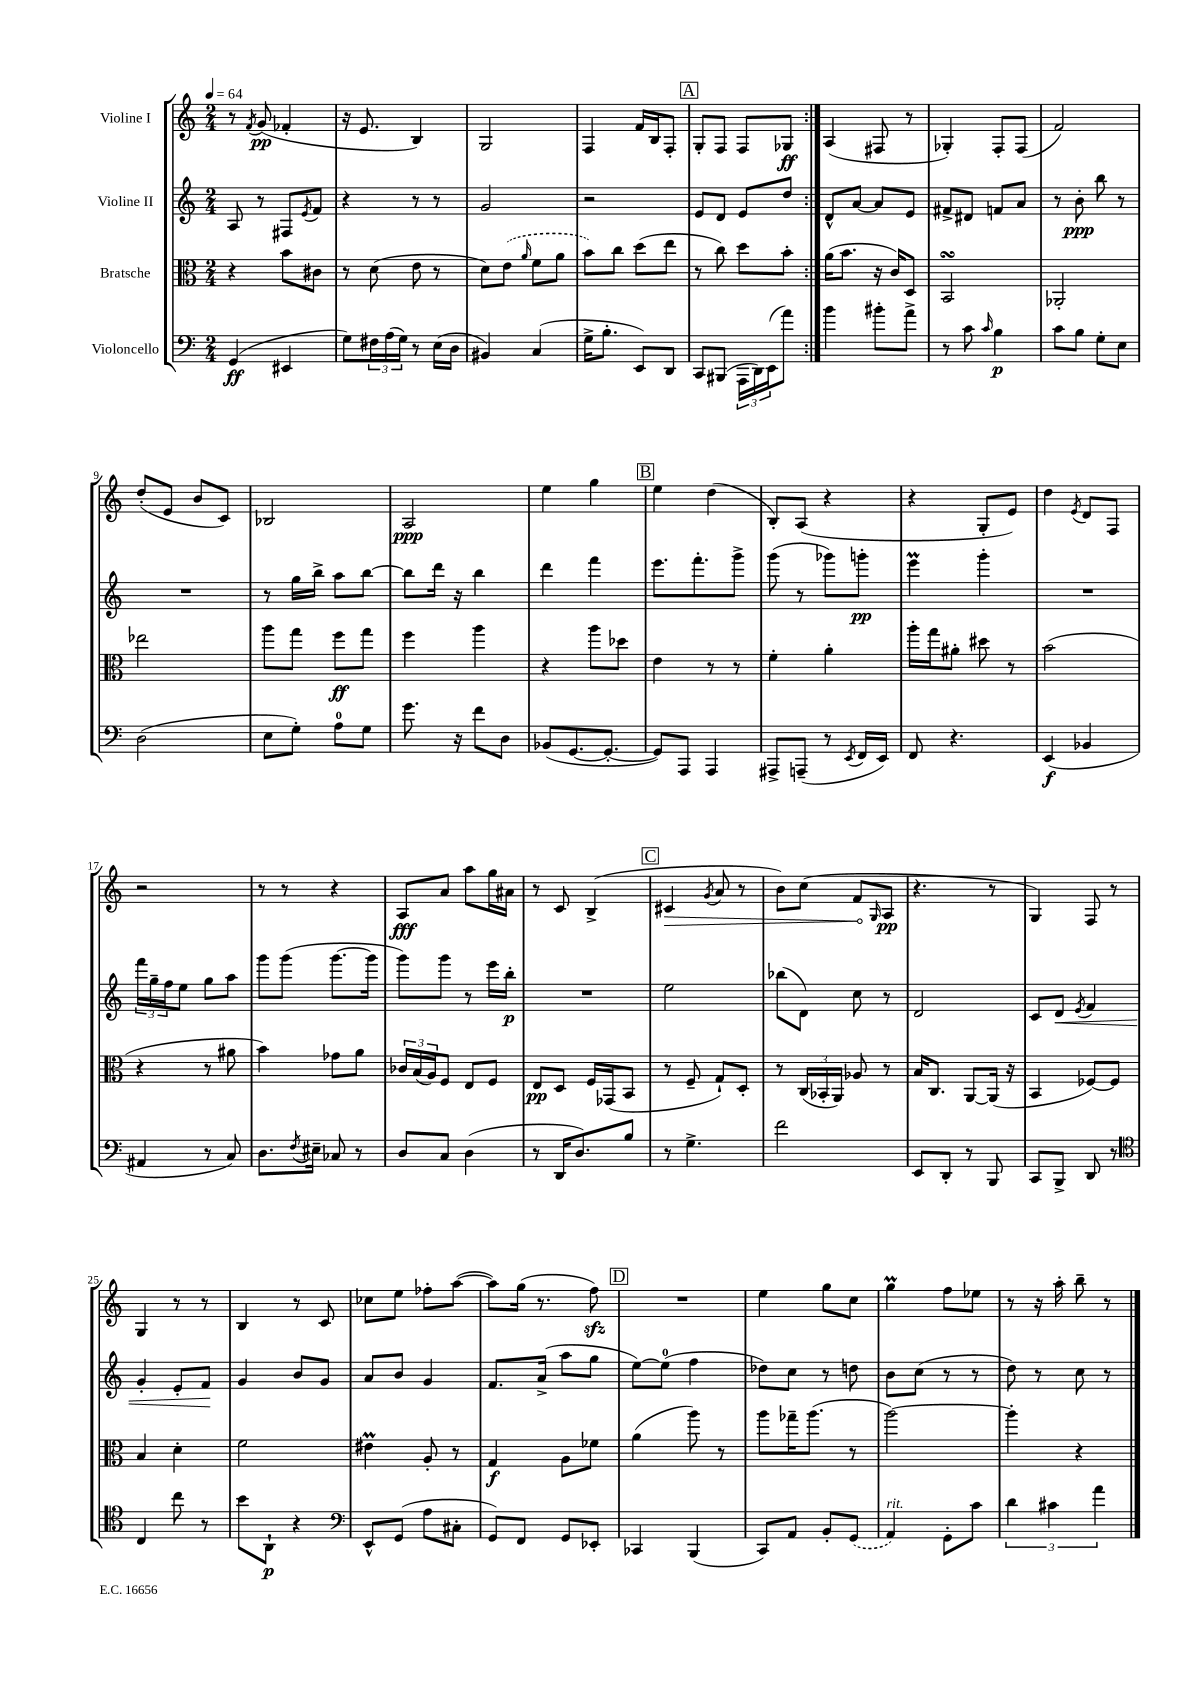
<<
\new StaffGroup <<
\new Staff = "s0" \with { instrumentName = "Violine I" } {
    \clef treble \key c \major \numericTimeSignature \time 2/4 \tempo 4 = 64
    \repeat volta 2 { r8 \acciaccatura { f'8 } g'8\pp( fes'4-. |
    r16 e'8. b4) |
    g2 |
    f4 f'16 b16 f8-. |
    \mark \markup { \box "A" } g8-. f8 f8 ges8\ff | }
    a4( fis8 r8 |
    ges4-.) f8-. f8( |
    f'2) |
    d''8-.( e'8 b'8 c'8) |
    bes2 |
    a2\ppp |
    e''4 g''4 |
    \mark \markup { \box "B" } e''4 d''4( |
    b8-.) a8( r4 |
    r4 g8-. e'8) |
    d''4 \acciaccatura { e'8 } d'8 f8 |
    r2 |
    r8 r8 r4 |
    a8\fff a'8 a''8 g''16 ais'16 |
    r8 c'8 b4->( |
    \mark \markup { \box "C" } \once \override Hairpin.circled-tip = ##t cis'4\> \acciaccatura { g'8 } a'8 r8 |
    b'8) c''8( f'8\! \grace { g16 } a8\pp |
    r4. r8 |
    g4) f8 r8 |
    g4 r8 r8 |
    b4 r8 c'8 |
    ces''8 e''8 fes''8-. a''8~( |
    a''8) g''16( r8. f''8\sfz) |
    \mark \markup { \box "D" } R2 |
    e''4 g''8 c''8 |
    g''4\prall f''8 ees''8 |
    r8 r16 a''16-. b''8-- r8 \bar "|." |
}
\new Staff = "s1" \with { instrumentName = "Violine II" } {
    \clef treble \key c \major \numericTimeSignature \time 2/4
    \repeat volta 2 { a8 r8 fis8 \acciaccatura { e'8 } f'8 |
    r4 r8 r8 |
    g'2 |
    r2 |
    \mark \markup { \box "A" } e'8 d'8 e'8 d''8 | }
    d'8-^ a'8~ a'8 e'8 |
    fis'8-> dis'8 f'8 a'8 |
    r8 b'8-.\ppp b''8 r8 |
    R2 |
    r8 g''16 b''16-> a''8 b''8~ |
    b''8 d'''16 r16 b''4 |
    d'''4 f'''4 |
    \mark \markup { \box "B" } e'''8. f'''8.-. g'''8-> |
    g'''8( r8 ges'''8) g'''8-.\pp |
    e'''4\prall g'''4-. |
    R2 |
    \tuplet 3/2 { f'''16 g''16-- f''16 } e''8 g''8 a''8 |
    g'''8 g'''8( g'''8.~ g'''16 |
    g'''8) g'''8 r8 e'''16 b''16-.\p |
    R2 |
    \mark \markup { \box "C" } e''2 |
    bes''8( d'8) c''8 r8 |
    d'2 |
    c'8 d'8\< \acciaccatura { e'8 } f'4 |
    g'4-. e'8-. f'8\! |
    g'4 b'8 g'8 |
    a'8 b'8 g'4 |
    f'8. a'16->( a''8 g''8 |
    \mark \markup { \box "D" } e''8~) e''8-0( f''4 |
    des''8) c''8 r8 d''8 |
    b'8 c''8( r8 r8 |
    d''8) r8 c''8 r8 \bar "|." |
}
\new Staff = "s2" \with { instrumentName = "Bratsche" } {
    \clef alto \key c \major \numericTimeSignature \time 2/4
    \repeat volta 2 { r4 b'8 cis'8 |
    r8 d'8( e'8 r8 |
    d'8) \once \slurDashed e'8( \grace { a'16 } f'8 a'8 |
    b'8) c''8 d''8( e''8 |
    \mark \markup { \box "A" } r8 c''8) d''8 b'8-. | }
    a'16( b'8. r16 c'16) d8 |
    b,2\turn |
    aes,2-. |
    ees''2 |
    a''8 g''8 f''8\ff g''8 |
    f''4 a''4 |
    r4 a''8 des''8 |
    \mark \markup { \box "B" } e'4 r8 r8 |
    f'4-. a'4-. |
    a''16-. g''16 ais'8-. dis''8 r8 |
    b'2( |
    r4 r8 ais'8 |
    b'4) ges'8 a'8 |
    \tuplet 3/2 { ces'16 b16( a16) } f8 e8 f8 |
    e8\pp d8 f16 ges,16( b,8 |
    \mark \markup { \box "C" } r8 f8-- g8-!) d8-. |
    r8 \tuplet 3/2 { c16( bes,16-. a,16) } aes8 r8 |
    b16 c8. a,8~ a,16( r16 |
    b,4 fes8~) fes8 |
    b4 d'4-. |
    f'2 |
    eis'4\prall a8-. r8 |
    g4\f a8 fes'8 |
    \mark \markup { \box "D" } a'4( a''8) r8 |
    a''8 ges''16-- a''8.( r8 |
    a''2~) |
    a''4-. r4 \bar "|." |
}
\new Staff = "s3" \with { instrumentName = "Violoncello" } {
    \clef bass \key c \major \numericTimeSignature \time 2/4
    \repeat volta 2 { g,4\ff( eis,4 |
    g8) \tuplet 3/2 { fis16 a16( g16) } r8 e16( d16 |
    bis,4) c4( |
    g16-> b8.-. e,8) d,8 |
    \mark \markup { \box "A" } c,8 bis,,8( \tuplet 3/2 { a,,16 d,16) e,16( } a'8) | }
    b'4 bis'8-. a'8-> |
    r8 c'8 \grace { c'16 } b4\p |
    c'8 b8 g8-. e8 |
    d2( |
    e8 g8-.) a8-0 g8 |
    g'8. r16 f'8 d8 |
    bes,8( g,8.~ g,8.~-. |
    \mark \markup { \box "B" } g,8) a,,8 a,,4 |
    ais,,8-> a,,8--( r8 \acciaccatura { e,8 } f,16 e,16) |
    f,8 r4. |
    e,4\f( bes,4 |
    ais,4 r8 c8) |
    d8. \acciaccatura { f8 } eis16-- ces8 r8 |
    d8 c8 d4( |
    r8 d,16 d8.) b8 |
    \mark \markup { \box "C" } r8 g4.-> |
    f'2 |
    e,8 d,8-. r8 b,,8 |
    c,8 b,,8-> d,8 r8 |
    \clef tenor c4 c''8 r8 |
    b'8 a,8-!\p r4 |
    \clef bass e,8-^ g,8( a8 cis8-. |
    g,8) f,8 g,8 ees,8-. |
    \mark \markup { \box "D" } ces,4 b,,4( |
    c,8) a,8 b,8-. \once \slurDashed g,8( |
    a,4^\markup { \italic "rit." }) g,8-. c'8 |
    \tuplet 3/2 { d'4 cis'4 a'4 } \bar "|." |
}
>>
>>
